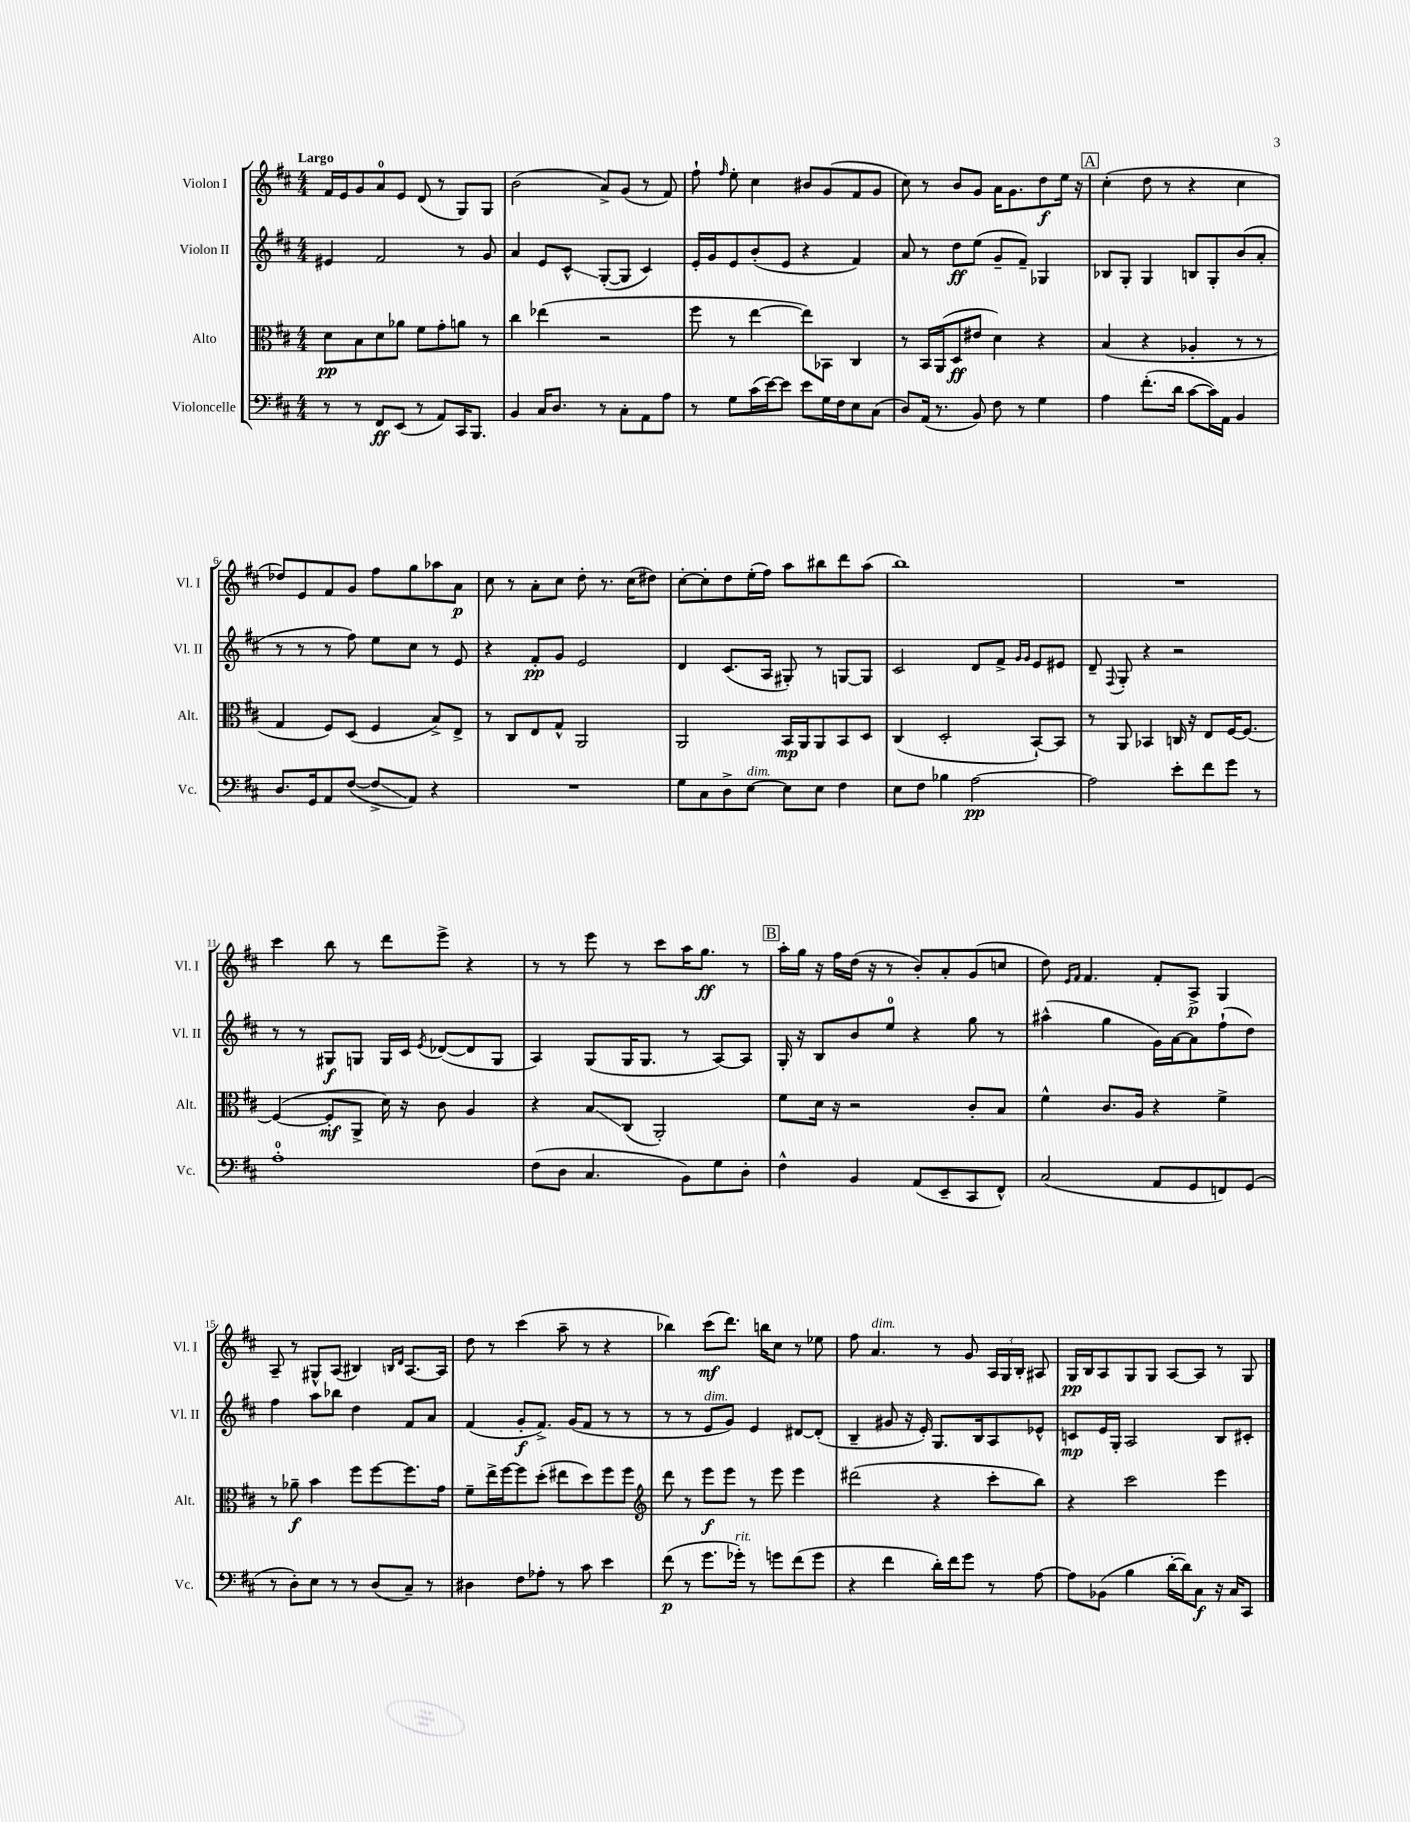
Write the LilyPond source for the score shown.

<<
\new StaffGroup <<
\new Staff = "s0" \with { instrumentName = "Violon I" shortInstrumentName = "Vl. I" } {
    \clef treble \key d \major \numericTimeSignature \time 4/4 \tempo "Largo"
    \autoBeamOff fis'16[ e'16 g'8 a'8-0 e'8] d'8( r8 g8[) g8] |
    b'2( a'8[->) g'8]( r8 fis'8) |
    fis''8-! \grace { fis''16 } e''8-. cis''4 bis'8[ g'8( fis'8 g'8] |
    cis''8) r8 b'8[ g'8] a'16[ g'8. d''8\f e''16] r16 |
    \mark \markup { \box "A" } cis''4-.( d''8 r8 r4 cis''4 |
    des''8[) e'8 fis'8 g'8] fis''8[ g''8 aes''8 a'8]\p |
    cis''8 r8 a'8[-. cis''8] d''8-. r8. cis''16[( dis''8]) |
    cis''8[~-. cis''8-. d''8 e''16-.( fis''16]) a''8[ bis''8 d'''8 a''8]( |
    b''1) |
    R1 |
    cis'''4 b''8 r8 d'''8[ e'''8]-> r4 |
    r8 r8 e'''8 r8 cis'''8[ a''16 g''8.]\ff r8 |
    \mark \markup { \box "B" } a''16[-. g''16] r16 fis''16[ d''16]( r16 r8 b'8[-.) a'8-. g'8( c''8] |
    d''8) \grace { e'16[ fis'16] } fis'4. fis'8[-. a8]->\p g4 |
    a8-- r8 gis8[-^ a8]( bis4) \grace { b16[ d'16] } a8.[~ a16] |
    d''8 r8 cis'''4( a''8-- r8 r4 |
    bes''4) cis'''8[\mf( d'''8.]) b''16[ cis''8] r8 ees''8 |
    fis''8 a'4.^\markup { \italic "dim." } r8 g'8 \tuplet 3/2 { a16[ g16 b16]-. } ais8 |
    g16[\pp b16 a8 g8 g8] a8[~ a8] r8 g8 \bar "|." |
}
\new Staff = "s1" \with { instrumentName = "Violon II" shortInstrumentName = "Vl. II" } {
    \clef treble \key d \major \numericTimeSignature \time 4/4
    \autoBeamOff eis'4 fis'2 r8 g'8 |
    a'4 e'8[ cis'8]-^\glissando g8[~-.( g8] cis'4) |
    e'16[-. g'16 e'8 b'8-.( e'8] r4 fis'4) |
    a'8 r8 d''8[\ff e''8]( g'8[-- fis'8]--) ges4 |
    \mark \markup { \box "A" } bes8[ g8]-. g4 b8[ g8-. b'8( a'8]-. |
    r8 r8 r8 fis''8) e''8[ cis''8] r8 e'8 |
    r4 fis'8[-.\pp g'8] e'2 |
    d'4 cis'8.[( a16] gis8-.) r8 g8[~ g8] |
    cis'2 d'8[ fis'8]-> \grace { g'16[ g'16] } e'8[ eis'8] |
    d'8-- \appoggiatura { fis8 } g8-. r4 r2 |
    r8 r8 gis8[\f g8] g16[ cis'16] \acciaccatura { e'8 } des'8[~( des'8 g8] |
    a4) g8[( g16 g8.] r8 a8[~) a8] |
    \mark \markup { \box "B" } g16-. r16 b8[ b'8 e''8]-0 r4 g''8 r8 |
    ais''4-^( g''4 g'16[) a'16~ a'8 fis''8-!( d''8]) |
    fis''4 a''8[ bes''8] d''4 fis'8[ a'8] |
    fis'4( g'8[-.\f fis'8.]->) g'16[( fis'8] r8 r8 |
    r8 r8 e'8[^\markup { \italic "dim." } g'8]) e'4 dis'8[~ dis'8]-.( |
    b4-- gis'8 r16 e'16-.) g8.[ b16 a8 ees'8]-^ |
    c'8[\mp e'16 g16]-. a2 b8[ cis'8]-. \bar "|." |
}
\new Staff = "s2" \with { instrumentName = "Alto" shortInstrumentName = "Alt." } {
    \clef alto \key d \major \numericTimeSignature \time 4/4
    \autoBeamOff d'8[\pp b8 d'8 aes'8] fis'8[ g'8-. a'8] r8 |
    cis''4 ees''4( r2 |
    fis''8 r8 e''4~ e''8[) bes,8] cis4 |
    r8 b,16[ a,16( d8\ff eis'8] d'4) r4 |
    \mark \markup { \box "A" } b4( r4 aes4-. r8 r8 |
    g4 fis8[) d8]( fis4 b8[->) e8]-> |
    r8 cis8[ e8 g8]-^ a,2 |
    a,2 b,16[\mp a,16 a,8 b,8 d8] |
    cis4( d2-. b,8[~-!) b,8] |
    r8 a,8 bes,4 c16 r16 e8[ fis16~ fis8.]~ |
    fis4~( fis8[-.\mf a,8]-> d'16) r16 cis'8 a4 |
    r4 b8[\glissando cis8]( a,2-.) |
    \mark \markup { \box "B" } fis'8[ d'16] r16 r2 cis'8[-. b8] |
    fis'4-^ cis'8.[ a16] r4 fis'4-> |
    r8 aes'8--\f b'4 fis''8[ fis''8~ fis''8. g'16] |
    fis'8[-- e''16-> fis''16~ fis''8 d''8]-.( eis''8[ d''8) fis''8 fis''8] |
    \clef treble d'''8 r8 e'''8[\f e'''8] r8 e'''8 e'''4 |
    dis'''2( r4 cis'''8[-. b''8]) |
    r4 cis'''2 e'''4 \bar "|." |
}
\new Staff = "s3" \with { instrumentName = "Violoncelle" shortInstrumentName = "Vc." } {
    \clef bass \key d \major \numericTimeSignature \time 4/4
    \autoBeamOff r8 r8 fis,8[\ff e,8]( r8 a,8[) cis,16 b,,8.] |
    b,4 cis16[ d8.] r8 cis8[-. a,8 a8] |
    r8 g8[ cis'16( e'16~) e'8] e'8[ g16 fis16 e8 cis8]( |
    d8[) a,16]( r8. b,8) fis8 r8 g4 |
    \mark \markup { \box "A" } a4 fis'8.[-.( d'16] cis'8[~ cis'16) a,16] b,4 |
    d8.[ g,16 a,8 fis8]~( fis8[->\glissando a,8]) r4 |
    R1 |
    g8[ cis8 d8-> e8]~^\markup { \italic "dim." } e8[ e8] fis4 |
    e8[ fis8] bes4 a2~\pp |
    a2 e'8[-. fis'8 g'8] r8 |
    a1-0-. |
    fis8[( d8] cis4. b,8[) g8 d8]-. |
    \mark \markup { \box "B" } fis4-^ b,4 a,8[( e,8-- cis,8 fis,8]-^) |
    cis2( a,8[ g,8 f,8) g,8]( |
    r8 d8[-.) e8] r8 r8 d8[( cis8]--) r8 |
    dis4 fis8[ aes8]-. r8 cis'8 e'4 |
    fis'8\p( r8 g'8.[ ges'16]-.^\markup { \italic "rit." }) r8 g'8[ fis'8( g'8] |
    r4 fis'4 d'16[-.) fis'16 g'8] r8 a8~ |
    a8[ bes,8]( b4 d'16[~-. d'16) cis8]\f r16 cis16[ cis,8] \bar "|." |
}
>>
>>
